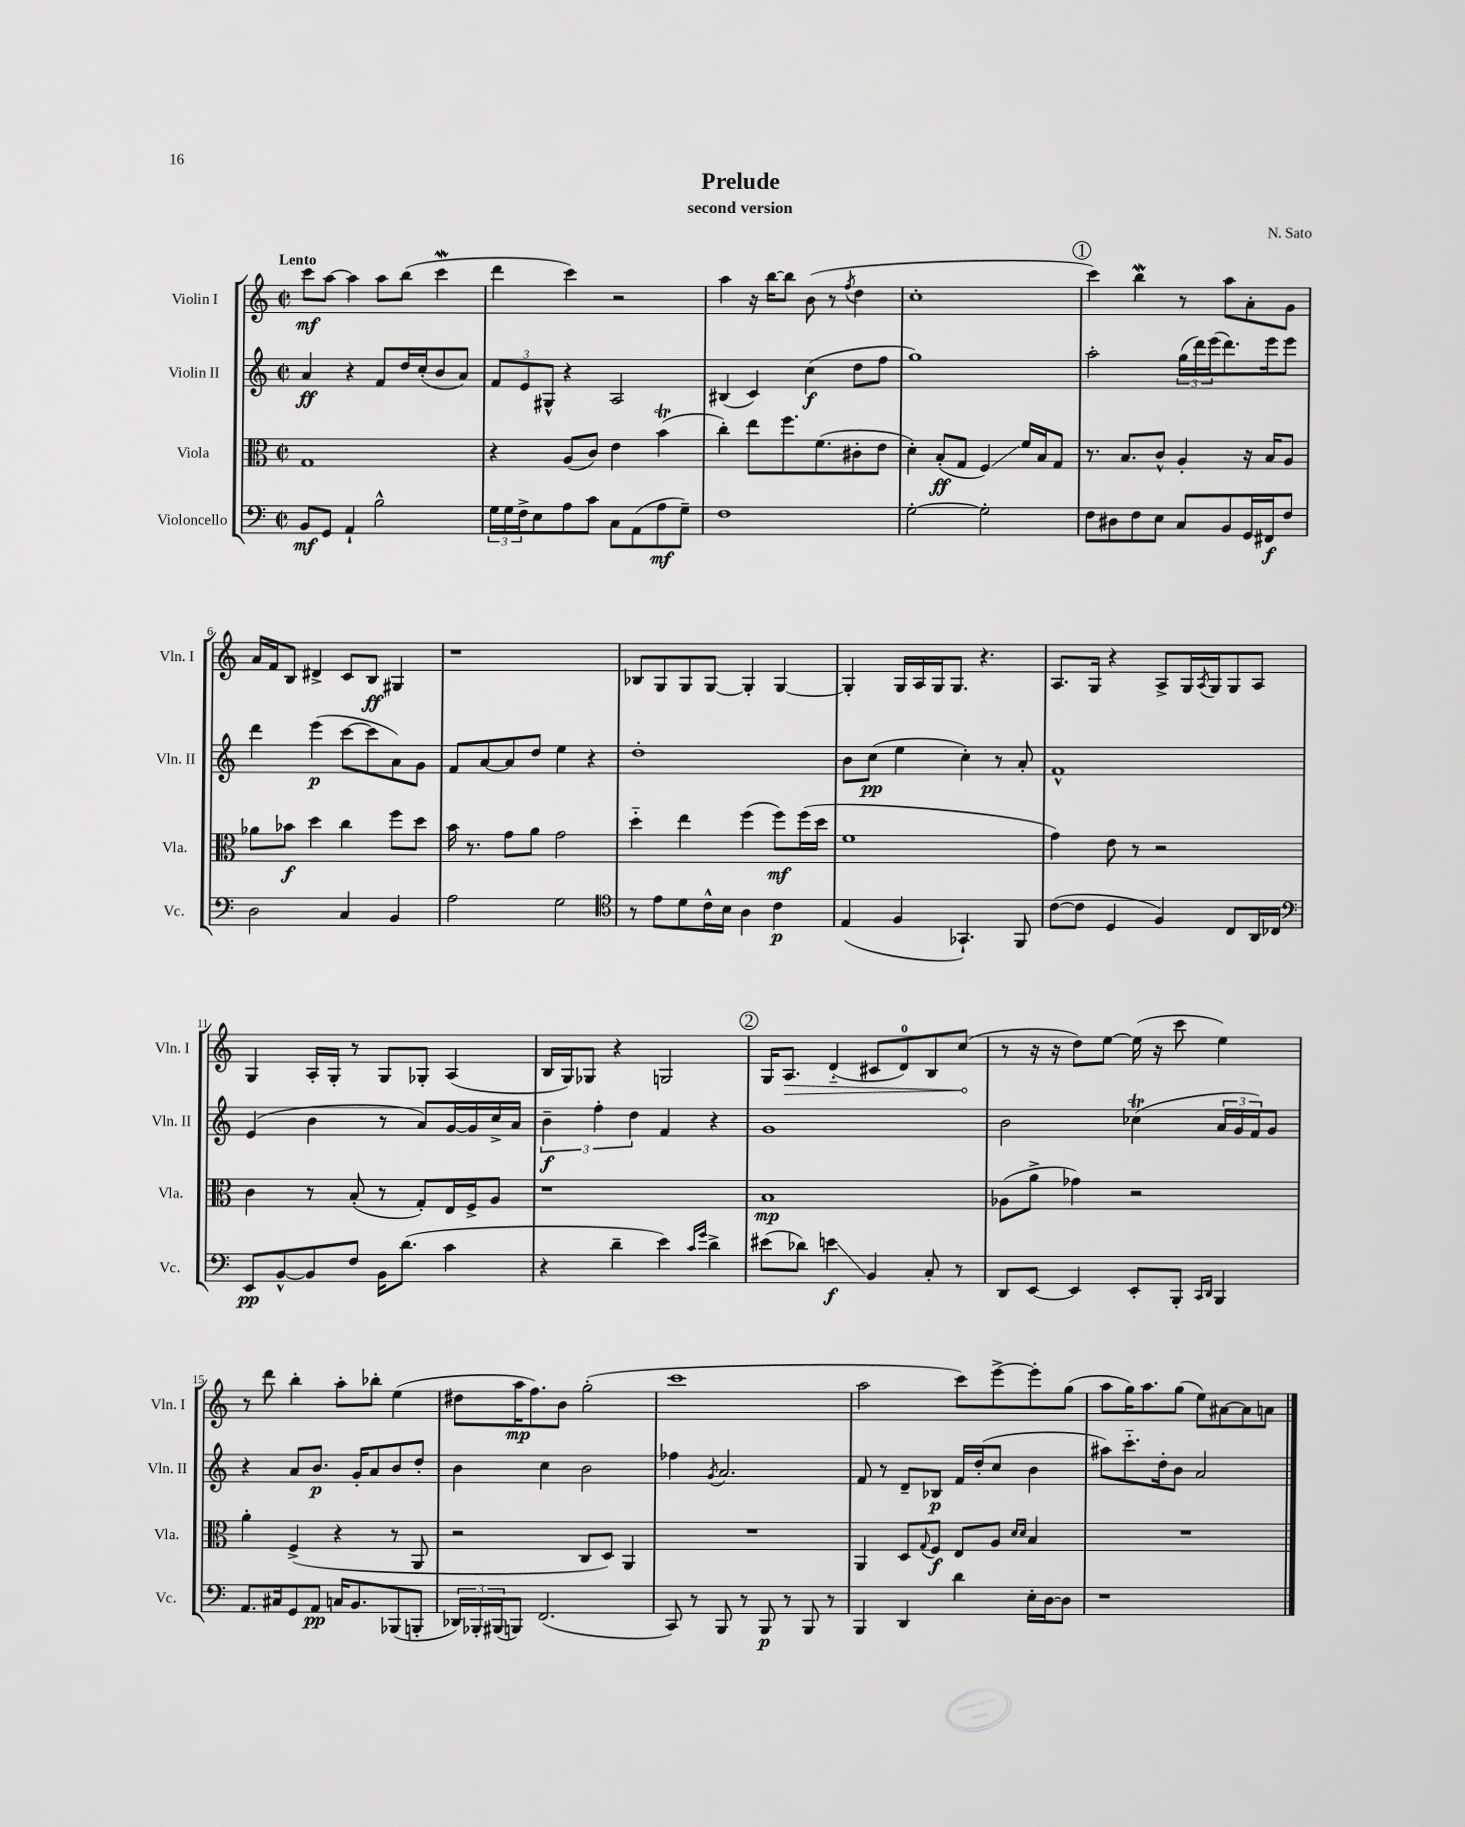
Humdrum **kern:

**kern	**kern	**kern	**kern
*staff4	*staff3	*staff2	*staff1
*clefF4	*clefC3	*clefG2	*clefG2
*k[]	*k[]	*k[]	*k[]
*M2/2	*M2/2	*M2/2	*M2/2
*met(c|)	*met(c|)	*met(c|)	*met(c|)
8BB	1G	4a	8ccc
8GG	.	.	[8aa
4AA`	.	4r	4aa]
2B^^	.	8f	8aa
.	.	16dd	(8bb
.	.	(16cc'	.
.	.	8b	4ccc
.	.	8a)	.
=	=	=	=
24G	4r	12f	4ddd
24G	.	.	.
24F^	.	12e	.
8E	.	.	.
.	.	12G#^^	.
8A	(8A	4r	4ccc)
8c	8c)	.	.
8C	4e	2A	2r
(8AA	.	.	.
8A	(4b	.	.
8G~)	.	.	.
=	=	=	=
1F	4cc')	(4B#	4aa
.	8ee	4c)	16r
.	.	.	[16bb
.	8.ff	.	8bb]
.	.	(4cc	(8b
.	(8.f	.	.
.	.	.	8r
.	.	.	8qff
.	8c#'	8dd	4dd
.	8e	8ff	.
=	=	=	=
[2G'	4d')	1gg)	1cc'
.	(8B'	.	.
.	8G	.	.
2G']	4F)	.	.
.	16f	.	.
.	16B	.	.
.	8G	.	.
=	=	=	=
8F	8.r	2aa'	4ccc)
8D#	.	.	.
.	8.B	.	.
8F	.	.	4bb
8E	8c^^	.	.
8C	4A'	(24gg	8r
.	.	24ddd)	.
.	.	(24eee	.
8BB	.	8.ddd)	8aa
16GG	16r	.	8a'
16FF#	16B	16eee	.
8F	8A	8eee	8g
=	=	=	=
2D	8a-	4ddd	16a
.	.	.	16f
.	8b-	.	8B
.	4dd	(4eee	4d#^
4C	4cc	[8ccc	8c
.	.	8ccc]	8B
4BB	8ff	8a)	4G#
.	8dd	8g	.
=	=	=	=
2A	16b	8f	1r
.	8.r	.	.
.	.	[8a	.
.	8g	8a]	.
.	8a	8dd	.
2G	2g	4ee	.
.	.	4r	.
=	=	=	=
*clefC4	*	*	*
8r	4dd'~	1dd'	8B-
8e	.	.	8G
8d	4ee	.	8G
16c^^	.	.	[8G
16B	.	.	.
4A	(4ff	.	4G']
4c	8ff)	.	[4G
.	(16ff	.	.
.	16dd	.	.
=	=	=	=
(4E	1f	8b	4G']
.	.	(8cc	.
4F	.	4ee	16G
.	.	.	16A
.	.	.	16G
.	.	.	8.G
4.GG-`)	.	4cc')	.
.	.	.	4.r
.	.	8r	.
8FF	.	8a'	.
=	=	=	=
([8c	4g)	1f^^	8.A
8c]	.	.	.
.	.	.	16G
4D	8e	.	4r
.	8r	.	.
4F)	2r	.	8A^
.	.	.	16G
.	.	.	8qA
.	.	.	16G
8C	.	.	8G
16AA	.	.	8A
16C-	.	.	.
=	=	=	=
*clefF4	*	*	*
8EE	4c	(4e	4G
[8BB^^	.	.	.
8BB]	8r	4b	16A'
.	.	.	16G'
8F	(8B'	.	8r
16BB	8r	8r	8G
(8.d	.	.	.
.	8G')	8a)	8G-'
4c	16E	[16g	(4A
.	16F^	16g]	.
.	8A	16cc^	.
.	.	16a	.
=	=	=	=
4r	1r	6b~	16B
.	.	.	16G)
.	.	.	8G-
.	.	6ff'	.
4d~	.	.	4r
.	.	6dd	.
4e)	.	4f	2G
16qqc	.	.	.
16qqg	.	.	.
4d^	.	4r	.
=	=	=	=
(8e#	1B	1g	16G
.	.	.	8.A
8d-)	.	.	.
4e	.	.	(4d'~
4BB	.	.	8c#
.	.	.	8d)
8C'	.	.	8B
8r	.	.	(8cc
=	=	=	=
8DD	(8A-	2b	8r
[8EE	8a^	.	16r
.	.	.	16r
4EE]	4g-)	.	8dd)
.	.	.	[8ee
8EE'	2r	(4cc-	(16ee]
.	.	.	16r
8BBB'	.	.	8ccc
16qqCC	.	.	.
16qqDD	.	.	.
4BBB	.	24a	4ee)
.	.	24g	.
.	.	24f)	.
.	.	8g	.
=	=	=	=
8.AA	4a'	4r	8r
.	.	.	8ddd
16C#	.	.	.
8GG	(4F^	8a	4bb'
8AA	.	8.b	.
16C	4r	.	8aa'
8.BB	.	16g'	.
.	.	8a	8bb-'
(8BBB-	8r	8b	(4ee
8BBB'	8AA	8dd'	.
=	=	=	=
24DD-)	2r	4b	8dd#
24BBB-'	.	.	.
(24BBB#	.	.	.
8BBB)	.	.	16aa
.	.	.	8.ff)
(2.FF	.	4cc	.
.	.	.	8b
.	8C	2b	(2gg'
.	8D)	.	.
.	4AA	.	.
=	=	=	=
8CC)	1r	4ff-	1ccc
8r	.	.	.
.	.	8qg	.
8BBB	.	2.a	.
8r	.	.	.
8BBB	.	.	.
8r	.	.	.
8BBB	.	.	.
8r	.	.	.
=	=	=	=
4BBB	4AA	8f	2aa
.	.	8r	.
4DD	8D	8d~	.
.	8qqG	.	.
.	8F	8B-	.
4d	8E	16f	8ccc)
.	.	(16dd'	.
.	8A	8cc	[8eee^
.	16qqd	.	.
.	16qqd	.	.
16E'	4B	4b	8eee']
[16D	.	.	.
8D]	.	.	(8gg
=	=	=	=
1r	1r	8aa#)	8aa
.	.	8.ccc'~	16gg)
.	.	.	8.aa
.	.	16dd'	.
.	.	8b	(8gg
.	.	2a	8ee)
.	.	.	[8a#
.	.	.	8a#]
.	.	.	8a
==	==	==	==
*-	*-	*-	*-
